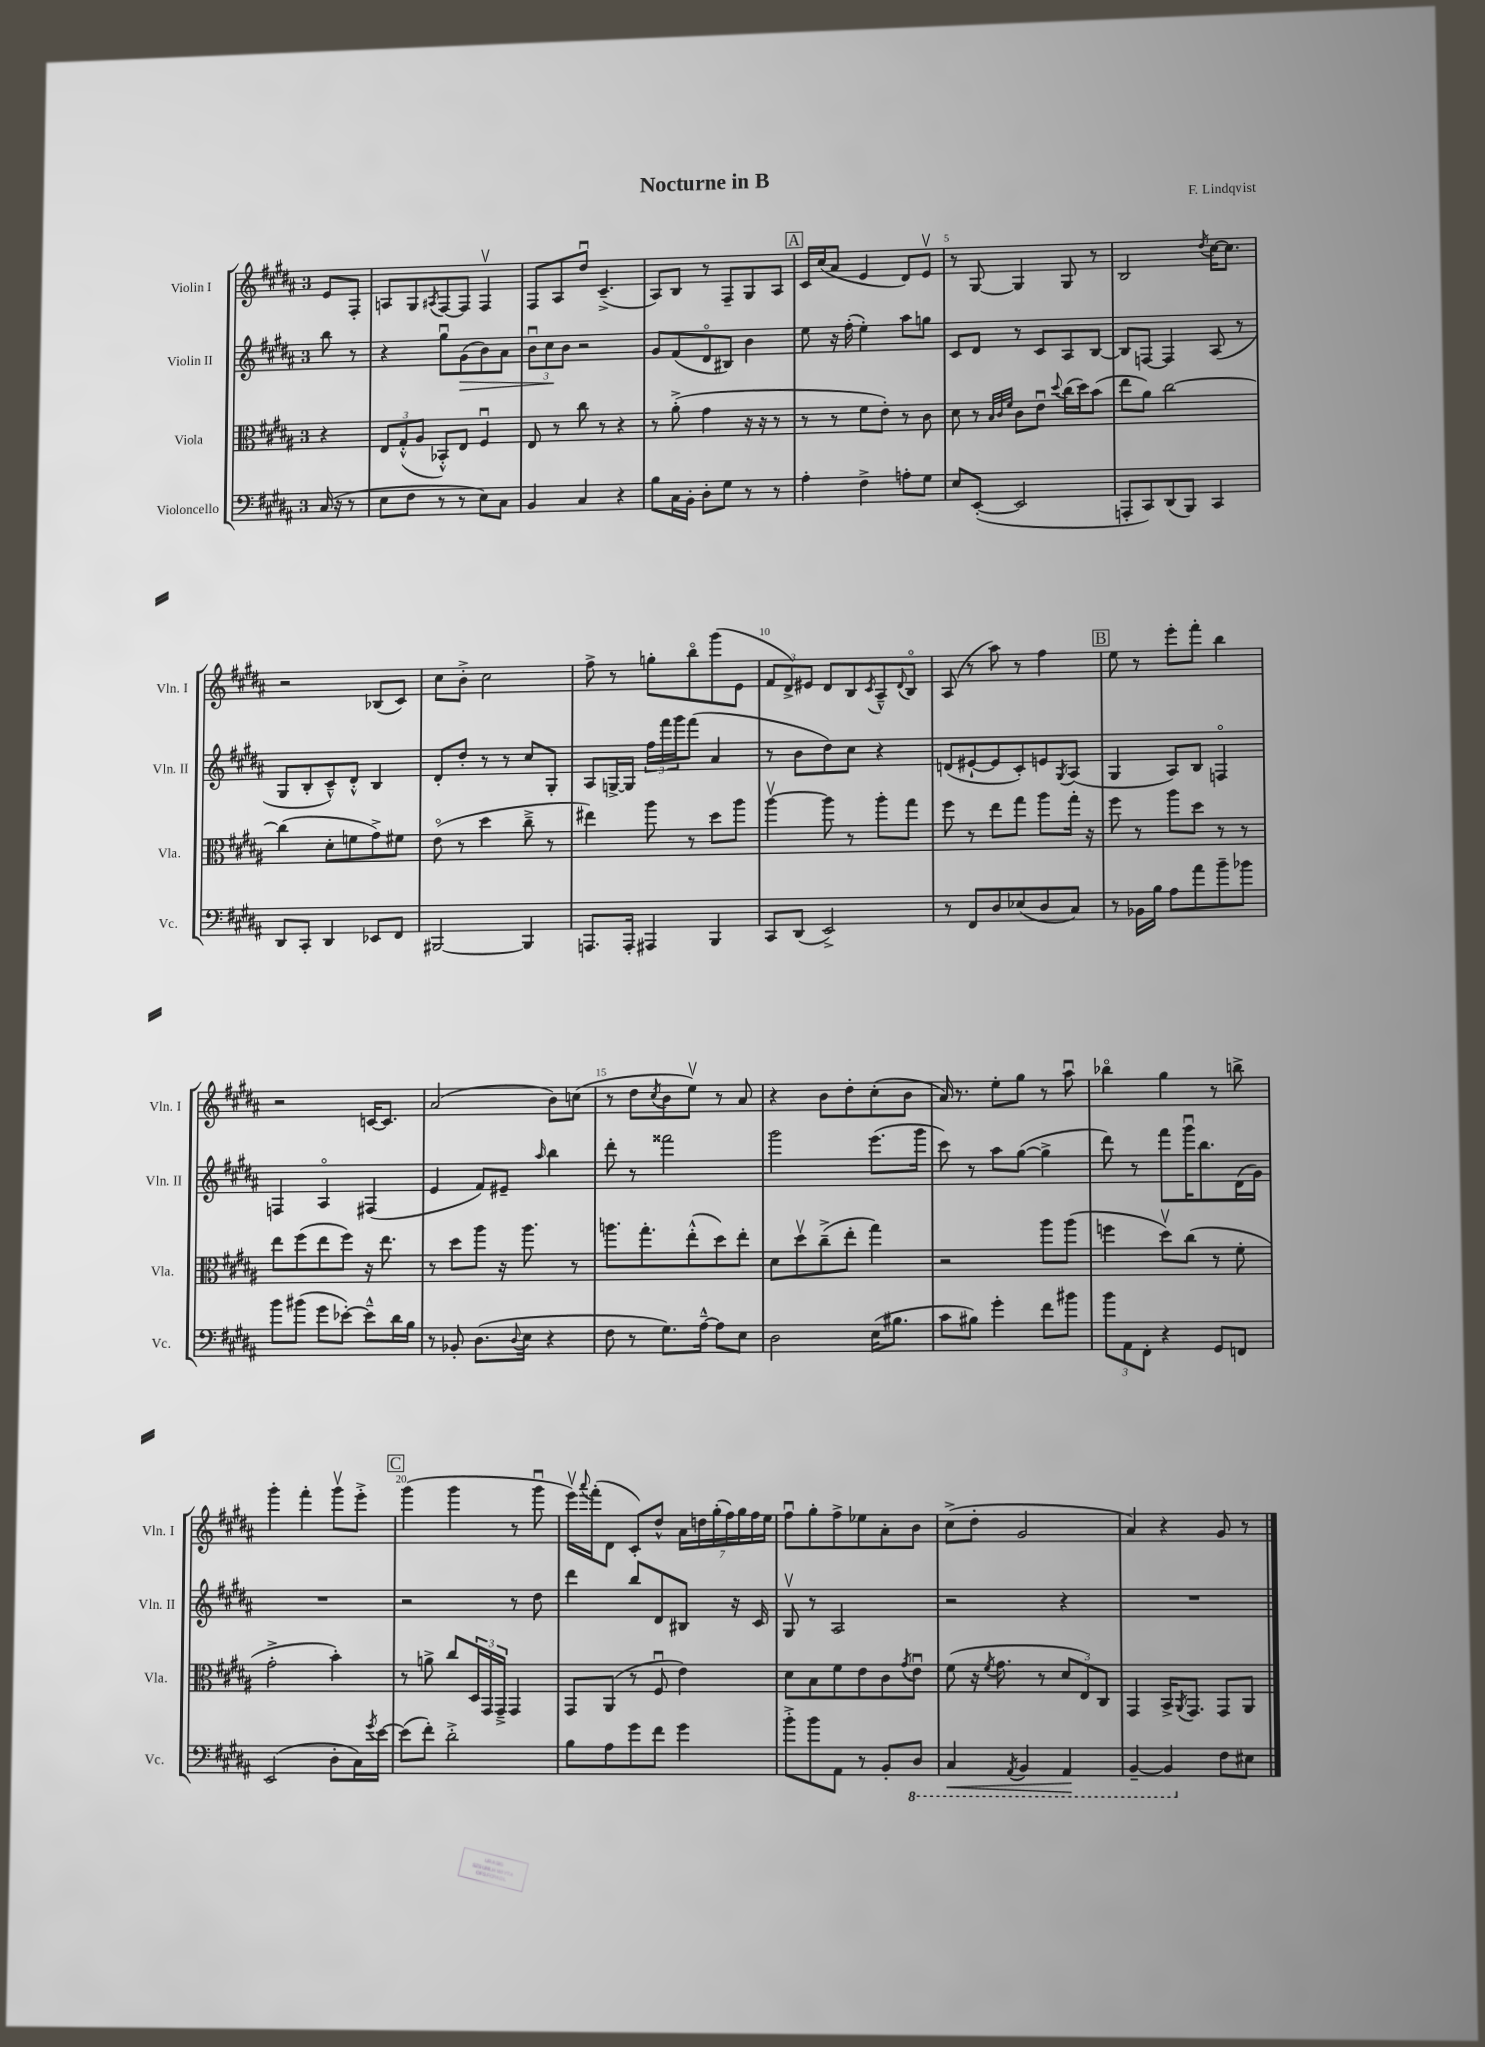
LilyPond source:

\header { title = "Nocturne in B" composer = "F. Lindqvist" }
<<
\new StaffGroup <<
\new Staff = "s0" \with { instrumentName = "Violin I" shortInstrumentName = "Vln. I" } {
    \clef treble \key b \major \once \override Staff.TimeSignature.style = #'single-digit \time 3/4 \partial 4
    e'8 fis8-. |
    a8 gis8 \acciaccatura { ais8 } fis8~ fis8 fis4\upbow |
    fis8 ais8 dis''8\downbow cis'4.--->( |
    ais8) b8 r8 fis8-- gis8 ais8 |
    \mark \markup { \box "A" } cis'16 cis''16( ais'8 e'4 dis'8) e'8\upbow |
    r8 gis8~ gis4 gis8 r8 |
    b2 \acciaccatura { dis''8 } cis''16~ cis''8. |
    r2 bes8( cis'8) |
    cis''8 b'8-.-> cis''2 |
    fis''8-> r8 g''8-. b''8\flageolet gis'''8( e'8 |
    \tuplet 3/2 { fis'8 dis'8->) eis'8 } dis'8 b8 \acciaccatura { cis'8 } ais8---^ \appoggiatura { dis'8 } b8\flageolet |
    ais8( r8 ais''8) r8 fis''4 |
    \mark \markup { \box "B" } e''8 r8 e'''8-. fis'''8-. b''4 |
    r2 c'16~ c'8. |
    ais'2( b'8) c''8( |
    r8 dis''8 \acciaccatura { cis''8 } b'8 e''8\upbow) r8 ais'8 |
    r4 b'8 dis''8-. cis''8-.( b'8 |
    ais'16) r8. e''8-. gis''8 r8 ais''8\downbow |
    bes''4\flageolet gis''4 r8 b''8-> |
    gis'''4-. fis'''4-. gis'''8\upbow e'''8-.-> |
    \mark \markup { \box "C" } gis'''4( gis'''4 r8 gis'''8\downbow |
    e'''16\upbow) \appoggiatura { ais'''8 } fis'''16-.( dis'8 cis'8-.) dis''8-^ \tuplet 7/4 { ais'16 d''16 gis''16-.( fis''16) gis''16 fis''16 e''16 } |
    fis''8\downbow gis''8-. fis''8-> ees''8 ais'8-. b'8 |
    cis''8->( dis''8-. gis'2 |
    ais'4) r4 gis'8 r8 \bar "|." |
}
\new Staff = "s1" \with { instrumentName = "Violin II" shortInstrumentName = "Vln. II" } {
    \clef treble \key b \major \once \override Staff.TimeSignature.style = #'single-digit \time 3/4 \partial 4
    b''8 r8 |
    r4 gis''8\downbow gis'8\>( b'8) ais'8 |
    \tuplet 3/2 { b'8\downbow cis''8\! b'8 } r2 |
    gis'8 fis'8( dis'8\flageolet bis8) b'4 |
    \mark \markup { \box "A" } e''8 r16 fis''16-.( e''4-.) ais''8 g''8 |
    cis'8 dis'8 r8 cis'8 ais8 b8~ |
    b8 f8~ f4 ais8( r8 |
    gis8 b8-. cis'8---^) dis'8-.-^ b4 |
    dis'8-. dis''8-. r8 r8 cis''8 gis8-. |
    ais8 g16~-> g16 \tuplet 3/2 { fis''16 fis'''16 gis'''16 } fis'''8( ais'4 |
    r8 b'8 dis''8) cis''8 r4 |
    d'8( eis'8~-! eis'8 cis'8-.) e'8 \acciaccatura { gis8 } ais8( |
    \mark \markup { \box "B" } gis4 ais8) b8 f4\flageolet |
    f4 ais4\flageolet fis4( |
    e'4 fis'8) eis'8-- \grace { ais''16 } b''4 |
    dis'''8-. r8 fisis'''2 |
    gis'''2 e'''8.( gis'''16 |
    cis'''8) r8 ais''8 gis''8~( gis''4-> |
    dis'''8) r8 fis'''8 gis'''16\downbow b''8. dis'16( gis'16) |
    R2. |
    \mark \markup { \box "C" } r2 r8 dis''8 |
    dis'''4 b''8 dis'8 bis8 r16 cis'16 |
    gis8\upbow r8 ais2 |
    r2 r4 |
    R2. \bar "|." |
}
\new Staff = "s2" \with { instrumentName = "Viola" shortInstrumentName = "Vla." } {
    \clef alto \key b \major \once \override Staff.TimeSignature.style = #'single-digit \time 3/4 \partial 4
    r4 |
    \tuplet 3/2 { e8 gis8-.-^( ais8 } bes,8-.-^) e8 fis4\downbow |
    e8 r8 cis''8 r8 r4 |
    r8 ais'8-.->( gis'4 r16 r16 r8 |
    \mark \markup { \box "A" } r8 r8 fis'8 e'8-.) r8 cis'8 |
    dis'8 r8 \grace { b32 cis'32 fis'32 } cis'8 e'8\downbow \appoggiatura { dis''8 } cis''16( dis''16) b'8( |
    e''8 ais'8) cis''2~ |
    cis''4( dis'8-. f'8 gis'8->) fis'8 |
    e'8\flageolet( r8 dis''4 cis''8---> r8 |
    eis''4) ais''8 r8 dis''8 ais''8 |
    ais''4~\upbow ais''8 r8 ais''8-. gis''8 |
    fis''8 r8 e''8 gis''8 ais''8 gis''16-. r16 |
    \mark \markup { \box "B" } fis''8 r8 ais''8 dis''8 r8 r8 |
    e''8 fis''8( e''8 fis''8) r16 e''8. |
    r8 dis''8 ais''8 r16 ais''8. r8 |
    a''8. gis''8.-. e''8-.-^( dis''8) e''8-. |
    dis'8 dis''8\upbow cis''8--->( e''8-. gis''4) |
    r2 ais''8 ais''8( |
    f''4 dis''8\upbow) cis''8( r8 fis'8-. |
    gis'2-.-> b'4-.) |
    \mark \markup { \box "C" } r8 a'8-> cis''8 \tuplet 3/2 { dis16 gis,16 gis,16---> } gis,4 |
    gis,8 ais,8( r8 fis8\downbow e'4) |
    dis'8 b8 fis'8 e'8 cis'8 \acciaccatura { gis'8 } e'8\downbow |
    fis'8( r16 \acciaccatura { fis'8 } gis'8. r8 \tuplet 3/2 { dis'8 e8) cis8 } |
    gis,4 b,16-> \acciaccatura { ais,8 } gis,8. gis,8 ais,8 \bar "|." |
}
\new Staff = "s3" \with { instrumentName = "Violoncello" shortInstrumentName = "Vc." } {
    \clef bass \key b \major \once \override Staff.TimeSignature.style = #'single-digit \time 3/4 \partial 4
    cis16( r16 r8 |
    e8 fis8 r8 r8 e8) cis8 |
    b,4 cis4 r4 |
    b8 cis16 b,16-. dis8-. gis8 r8 r8 |
    \mark \markup { \box "A" } ais4-. fis4-> a8-. gis8 |
    e8 e,8~-.( e,2 |
    a,,8-. cis,8) dis,8( b,,8) cis,4 |
    dis,8 cis,8-. dis,4 ees,8 fis,8 |
    bis,,2~ bis,,4 |
    a,,8. a,,16-. ais,,4 b,,4 |
    cis,8 dis,8( e,2->) |
    r8 fis,8 dis8 ees8( dis8 cis8) |
    \mark \markup { \box "B" } r8 bes,16 b16 ais8 ais'8 b'8-- bes'8 |
    b'8 bis'8( gis'8 ees'8~-.) ees'8---^ dis'16 b16 |
    r8 bes,8-. dis8.( \appoggiatura { dis8 } e16 r4 |
    fis8 r8 gis8.) ais16~---^ ais8 e8 |
    dis2 e16( bis8. |
    cis'8 bis8) gis'4-. fis'8 bis'8 |
    \tuplet 3/2 { b'8 ais,8 fis,8-. } r4 gis,8 f,8 |
    e,2( dis8-. cis16) \acciaccatura { gis'8 } e'16~ |
    \mark \markup { \box "C" } e'8( fis'8-.) dis'2-.-> |
    b8 ais8 gis'8 fis'8 gis'4 |
    b'8-.-> b'8 ais,8 r8 b,8-. \ottava #-1 dis,8 |
    cis,4\< \acciaccatura { ais,,8 } b,,4 ais,,4\! |
    b,,4~-- b,,4 \ottava #0 fis8 eis8 \bar "|." |
}
>>
>>
\layout { \context { \Score \override BarNumber.break-visibility = ##(#f #t #t) barNumberVisibility = #(every-nth-bar-number-visible 5) } }
